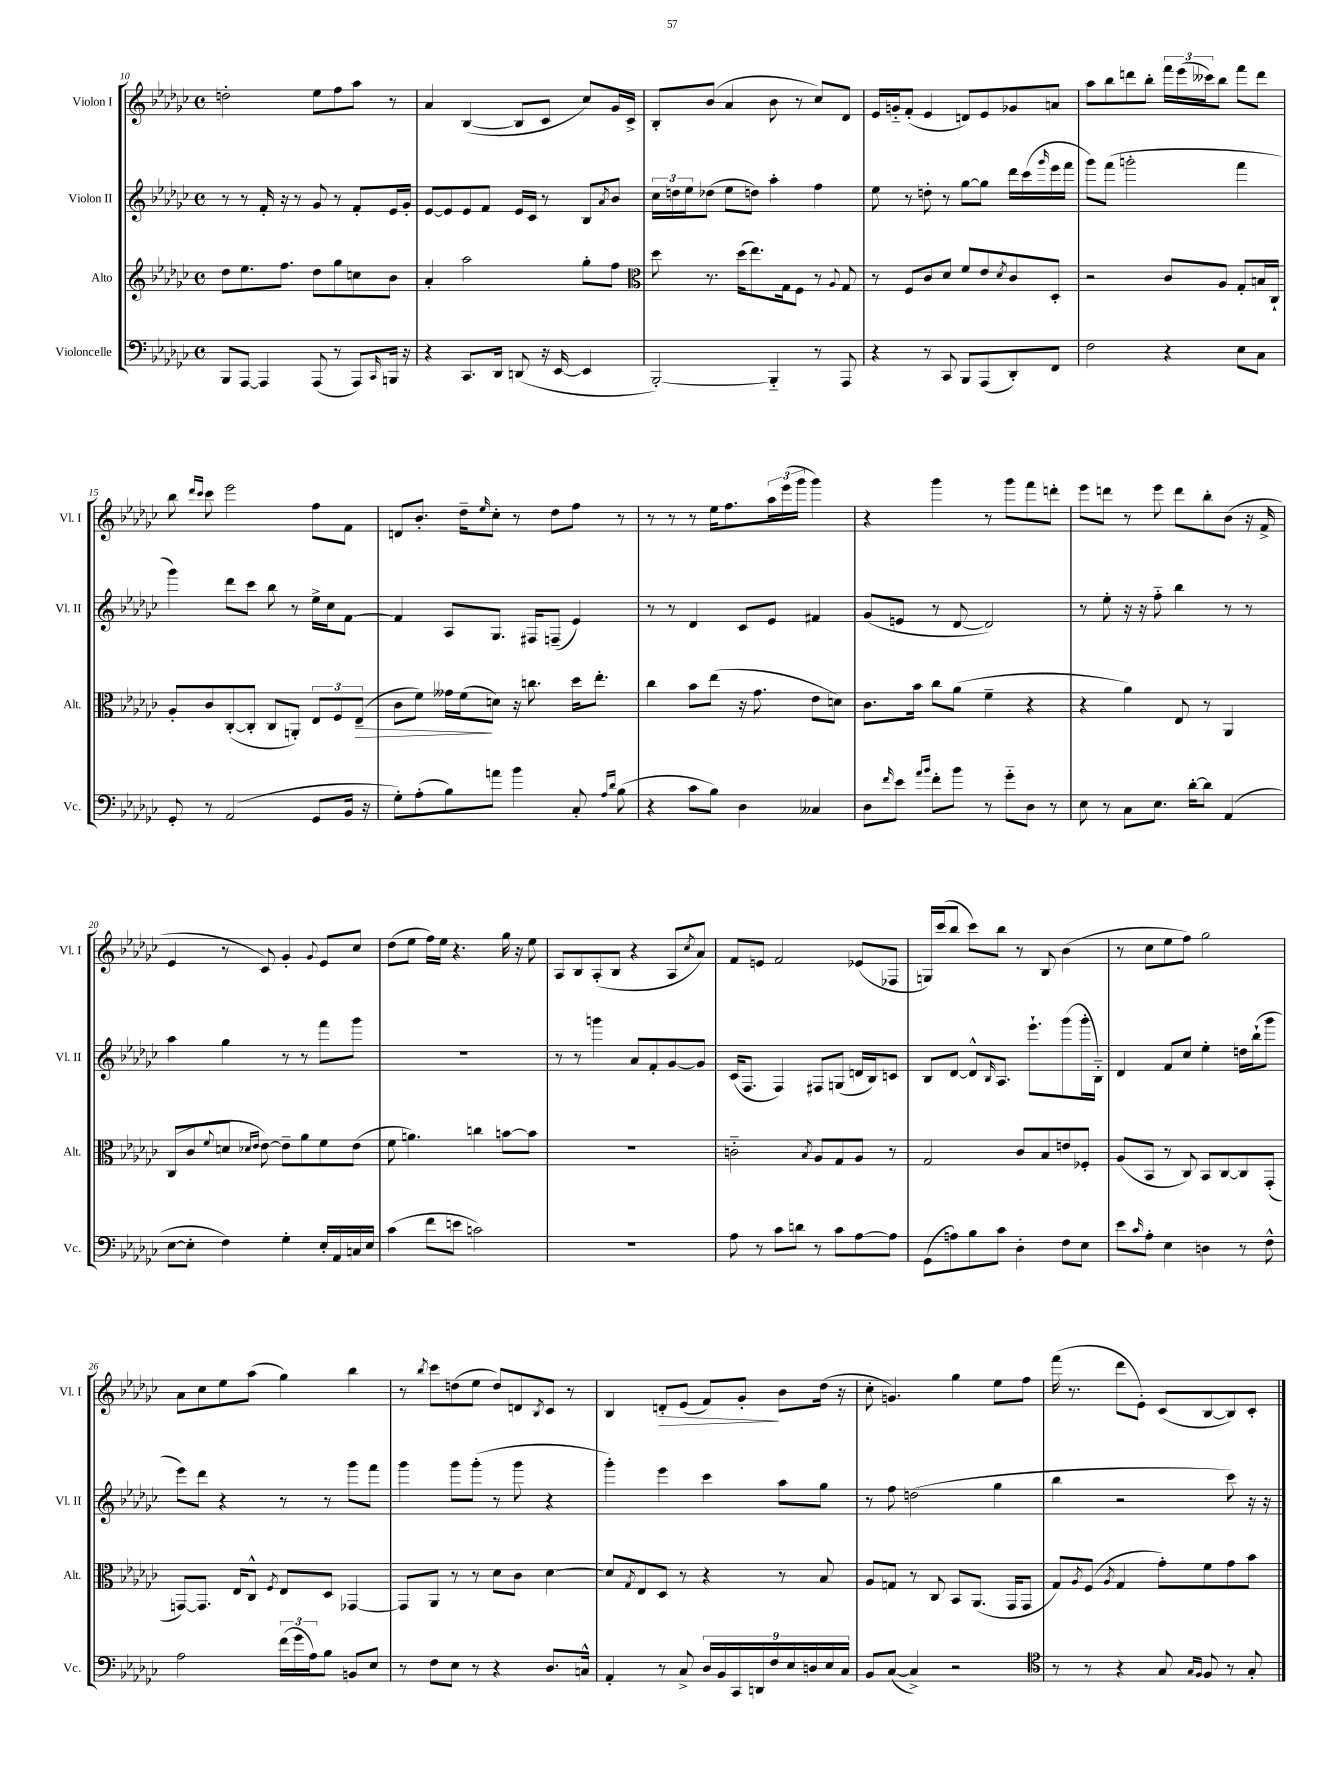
<<
\new StaffGroup <<
\new Staff = "s0" \with { instrumentName = "Violon I" shortInstrumentName = "Vl. I" } {
    \clef treble \key ges \major \defaultTimeSignature \time 4/4
    d''2-. ees''8 f''8 aes''8 r8 |
    aes'4 bes4~( bes8 ces'8 ces''8) ges'16 ces'16-> |
    bes8-. bes'8( aes'4 bes'8 r8 ces''8) des'8 |
    ees'16 g'16-_ f'8-.( ees'4 d'8) ees'8 ges'8 a'8 |
    aes''8 bes''8 d'''8 bes''8-. \tuplet 3/2 { f'''16 ees'''16( ceses'''16) } bes''8 f'''8 d'''8 |
    bes''8 \grace { des'''16 ces'''16 } ces'''8 ees'''2 f''8 f'8 |
    d'8 bes'8.-. des''16-- \grace { ees''16 } ces''8-. r8 des''8 f''8 r8 |
    r8 r8 r8 ees''16 f''8. \tuplet 3/2 { aes''16 ees'''16( ges'''16 } ges'''4) |
    r4 ges'''4 r8 ges'''8 f'''8 d'''8-. |
    ees'''8 d'''8 r8 ees'''8 d'''8 bes''8-. bes'8( r16 f'16-> |
    ees'4 r8 ces'8) ges'4-. \appoggiatura { ges'8 } ees'8 ces''8 |
    des''8( ees''8 f''16) ees''16 r4. ges''16 r16 ees''8 |
    aes8 bes8 aes8-.( bes8 r4 aes8 \acciaccatura { ces''8 } aes'8) |
    f'8 e'8 f'2 ees'8( fes8 |
    g16) ces'''16( bes''8 ces'''8) bes''8 r8 bes8 bes'4( |
    r8 ces''8 ees''8 f''8) ges''2 |
    aes'8 ces''8 ees''8 aes''8( ges''4) bes''4 |
    r8 \acciaccatura { bes''8 } ces'''8 d''8( ees''8 d''8) d'8 \acciaccatura { bes8 } ces'8 r8 |
    bes4 d'8-.\> ees'8( f'8) ges'8-.\! bes'8 des''16( r16 |
    ces''8-. g'4.) ges''4 ees''8 f''8 |
    f'''16( r8. des'''8 ees'8-.) ces'8( bes8~ bes8) ces'8-. \bar "|." |
}
\new Staff = "s1" \with { instrumentName = "Violon II" shortInstrumentName = "Vl. II" } {
    \clef treble \key ges \major \defaultTimeSignature \time 4/4
    r8 r8 f'16-. r16 r8 ges'8 r8 f'8-. ees'16 ges'16-. |
    ees'8~ ees'8 ees'8 f'8 ees'16 ces'16 r8 bes8 \acciaccatura { aes'8 } bes'8 |
    \tuplet 3/2 { ces''16 d''16 ees''16 } des''8( ees''8 d''8) aes''4-. f''4 |
    ees''8 r8 d''8-. r8 ges''8~ ges''8 des'''16 ces'''16( \grace { ges'''16 } ees'''16 f'''16 |
    ges'''8) f'''8( g'''2-. f'''4 |
    ges'''4) des'''8 ces'''8 bes''8 r8 ees''16-> ces''16 f'8~ |
    f'4 aes8 ges8. fis16 f8--( ees'4) |
    r8 r8 des'4 ces'8 ees'8 fis'4 |
    ges'8( e'8 r8 des'8~ des'2) |
    r8 ees''8-. r16 r16 f''8-_ bes''4 r8 r8 |
    aes''4 ges''4 r8 r8 f'''8 ges'''8 |
    R1 |
    r8 r8 g'''4 aes'8 f'8-. ges'8~ ges'8 |
    ces'16( f8. f4) fis8 g8( d'16 bes16) c'8 |
    bes8 des'8~ des'8-^ \grace { bes16 } aes8. ees'''8.-! ges'''8( ges'''16-. bes16-_) |
    des'4 f'8 ces''8 ees''4-. d''16 bes''16-!( ges'''8 |
    ees'''8) des'''8 r4 r8 r8 ges'''8 f'''8 |
    ges'''4 ges'''8 ges'''8-.( r8 ges'''8 r4 |
    ges'''4-.) ees'''4 ces'''4 aes''8 ges''8 |
    r8 f''8 d''2( ges''4 |
    bes''4 r2 ces'''8) r16 r16 \bar "|." |
}
\new Staff = "s2" \with { instrumentName = "Alto" shortInstrumentName = "Alt." } {
    \clef treble \key ges \major \defaultTimeSignature \time 4/4
    des''8 ees''8. f''8. des''8 ges''8 c''8 bes'8 |
    aes'4-. aes''2 ges''8-. f''8 |
    \clef alto des''8 r8. des''16( ees''8.) ges16 f8 r8 \appoggiatura { aes8 } ges8 |
    r8 f8 ces'8 des'8 f'8 ees'8 \acciaccatura { des'8 } ces'8 des8-. |
    r2 ces'8 aes8 ges8-. b16 ces16-! |
    aes8-. ces'8 ces8~-.( ces8-. ces8 a,8-.) \tuplet 3/2 { ees8 f8 ees8--\>( } |
    ces'8 f'8) geses'16 f'16\!( d'8) r16 c''8. des''16 ees''8.-. |
    ces''4 bes'8 ees''8( r16 ges'8. ees'8 d'8) |
    ces'8. bes'16 ces''8 aes'8( f'4-- r4 |
    r4 aes'4) ees8 r8 aes,4 |
    ces8( ces'8 \appoggiatura { f'8 } d'8 \grace { des'16 ees'16 } ees'8~) ees'8-- aes'8 f'8 ees'8( |
    f'8 a'4.) c''4 b'8~ b'8 |
    R1 |
    c'2-_ \acciaccatura { bes8 } aes8 ges8 aes8 r8 |
    ges2 ces'8 bes8 e'8 fes8-. |
    aes8( bes,8 r8 ces8) bes,8 ces8~ ces8 ges,8-.( |
    g,8~) g,8. ees16 ces8-^ \acciaccatura { f8 } ees8 des8 ges,4~ |
    ges,8 aes,8 r8 r8 des'8 ces'8 des'4~ |
    des'8 \acciaccatura { ges8 } ees8 des8 r8 r4 r8 bes8 |
    aes8 g8 r8 ces8 bes,8 aes,8.( ges,16 ges,8 |
    ges8) \acciaccatura { aes8 } f8( \acciaccatura { aes8 } ges4 ges'8-.) f'8 ges'8 bes'8 \bar "|." |
}
\new Staff = "s3" \with { instrumentName = "Violoncelle" shortInstrumentName = "Vc." } {
    \clef bass \key ges \major \defaultTimeSignature \time 4/4
    bes,,8 aes,,8~ aes,,4 aes,,8( r8 aes,,8) \grace { ces,16 } b,,16 r16 |
    r4 ces,8. des,16 d,8( r16 ees,16~ ees,4 |
    bes,,2~-.) bes,,4-_ r8 aes,,8 |
    r4 r8 ces,8 bes,,8 aes,,8( des,8-.) f,8 |
    f2 r4 ees8 ces8 |
    ges,8-. r8 aes,2( ges,8 bes,16 r16 |
    ges8-.) aes8-.( bes8) a'8 bes'4 ces8-. \grace { aes16 des'16 } bes8( |
    r4 ces'8 bes8) des4 ceses4 |
    des8 \grace { f'16 } ees'8 \grace { aes'16 bes'16 } f'8-. bes'8 r8 ges'8-_ des8 r8 |
    ees8 r8 ces8 ees8. des'16~-. des'8 aes,4( |
    ees8~ ees8-. f4) ges4-. ees16-. aes,16 c16 ees16 |
    ces'4( f'8 e'8 c'2) |
    R1 |
    aes8 r8 ces'8 d'8 r8 ces'8 aes8~ aes8 |
    ges,8( a8) bes8 ces'8 des4-. f8 ees8 |
    ees'8 \grace { ces'16 } aes8-. ees4 d4 r8 f8-^ |
    aes2 \tuplet 3/2 { f'16( ges'16 aes16) } bes8 b,8 ees8 |
    r8 f8 ees8 r8 r4 des8. c16-^ |
    aes,4-. r8 ces8-> \tuplet 9/8 { des16 bes,16 ces,16 d,16 f16 ees16 d16 ees16 ces16 } |
    bes,8 ces8~( ces4->) r2 |
    \clef tenor r8 r8 r4 ges8 \grace { ges16 f16 } f8 r8 ges8-. \bar "|." |
}
>>
>>
\layout { \context { \Score currentBarNumber = #10 } }
